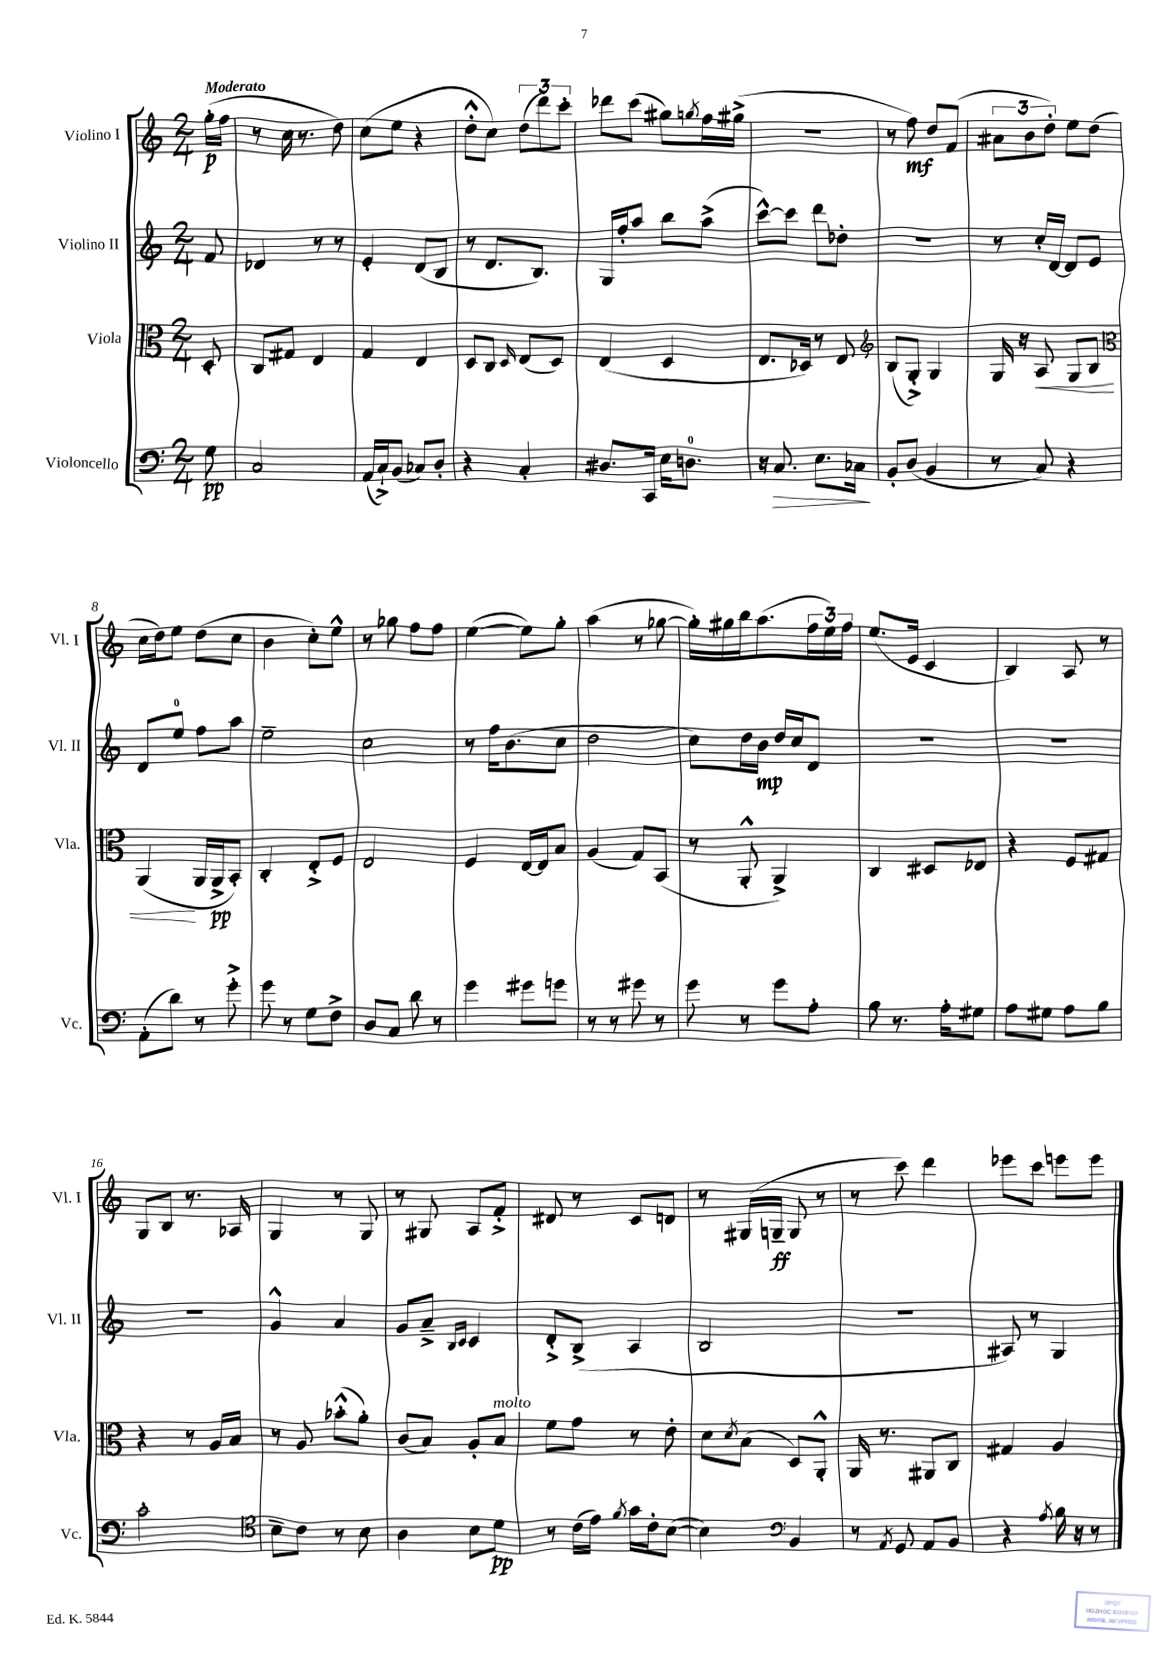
<<
\new StaffGroup <<
\new Staff = "s0" \with { instrumentName = "Violino I" shortInstrumentName = "Vl. I" } {
    \clef treble \key c \major \numericTimeSignature \time 2/4 \partial 8 \tempo "Moderato"
    g''16-.\p( f''16 |
    r8 c''16 r8. d''8) |
    c''8( e''8 r4 |
    d''8-.-^ c''8) \tuplet 3/2 { d''8( d'''8) c'''8-. } |
    des'''8 c'''8( gis''8) \acciaccatura { g''8 } f''16 gis''16->( |
    r2 |
    r8 f''8\mf) d''8 f'8( |
    \tuplet 3/2 { ais'8 b'8 d''8-.) } e''8 d''8( |
    c''16 d''16) e''8 d''8( c''8 |
    b'4 c''8-.) e''8-^ |
    r8 ges''8 f''8 f''8 |
    e''4~( e''8) g''8-. |
    a''4( r8 ges''8~ |
    ges''16-.) gis''16 b''16 a''8.( \tuplet 3/2 { f''16 e''16) f''16 } |
    e''8.( e'16 c'4 |
    b4) a8 r8 |
    g8 b8 r8. aes16 |
    g4 r8 g8 |
    r8 gis8 a8 f'8-.-> |
    dis'8 r8 c'8 d'8 |
    r8 gis16( g16--\ff g8 r8 |
    r8 c'''8) d'''4 |
    ees'''8 c'''8 e'''8 e'''8 \bar "|." |
}
\new Staff = "s1" \with { instrumentName = "Violino II" shortInstrumentName = "Vl. II" } {
    \clef treble \key c \major \numericTimeSignature \time 2/4 \partial 8
    f'8 |
    des'4 r8 r8 |
    e'4-. d'8( b8 |
    r8 d'8. b8.) |
    g16 f''16-. a''8 b''8 a''8->( |
    c'''8~-^) c'''8 d'''8 des''8-. |
    R2 |
    r8 c''16-. d'16~ d'8 e'8 |
    d'8 e''8-0 f''8 a''8 |
    e''2-- |
    c''2 |
    r8 f''16 b'8.( c''8 |
    d''2 |
    c''8) d''16 b'16\mp d''16 c''16 d'8 |
    R2 |
    R2 |
    R2 |
    g'4-^ a'4 |
    g'8 a'8---> \grace { b16 c'16 } c'4 |
    d'8-.-> b8->( a4 |
    b2 |
    r2 |
    ais8) r8 g4 \bar "|." |
}
\new Staff = "s2" \with { instrumentName = "Viola" shortInstrumentName = "Vla." } {
    \clef alto \key c \major \numericTimeSignature \time 2/4 \partial 8
    d8-. |
    c8 gis8 e4 |
    g4 e4 |
    d8 c8 \grace { d16 } e8( d8) |
    e4( d4 |
    e8. des16) r8 e8 |
    \clef treble b8( g8-.->) g4 |
    g16 r16 a8\< g8 b8 |
    \clef alto a,4\!( a,16 a,16->\pp b,8-.) |
    c4-. e8-.-> f8 |
    e2 |
    f4 e16~ e16 b8 |
    a4( g8) b,8( |
    r8 a,8-.-^ a,4->) |
    c4 dis8 ees8 |
    r4 f8 gis8 |
    r4 r8 a16 b16 |
    r8 a8 bes'8-.-^( a'8-.) |
    c'8( b8) a8-. b8^\markup { \italic "molto" } |
    f'8 g'8 r8 e'8-. |
    d'8 \acciaccatura { d'8 } b8( d8) a,8-.-^ |
    a,16 r8. ais,8 c8 |
    gis4 a4 \bar "|." |
}
\new Staff = "s3" \with { instrumentName = "Violoncello" shortInstrumentName = "Vc." } {
    \clef bass \key c \major \numericTimeSignature \time 2/4 \partial 8
    g8\pp |
    c2 |
    a,16( c16-!->) b,8( ces8) d8-. |
    r4 c4-. |
    dis8. c,16 e16 d8.-0 |
    r16 c8.\> e8. ces16\! |
    b,8-. d8( b,4 |
    r8 c8) r4 |
    a,8-.( d'8) r8 g'8-.-> |
    g'8 r8 g8 f8-> |
    d8 c8 d'8 r8 |
    g'4 gis'8 g'8 |
    r8 r8 gis'8 r8 |
    g'8 r8 g'8 a8-. |
    b8 r8. a16-. gis8 |
    a8 gis8 a8 b8 |
    c'2-. |
    \clef tenor b8-- c'8 r8 b8 |
    a4 b8 d'8\pp |
    r8 c'16( e'16) \acciaccatura { f'8 } g'16 c'16-. b8~( |
    b4) \clef bass b,4 |
    r8 \acciaccatura { a,8 } g,8 a,8 b,8 |
    r4 \acciaccatura { a8 } b16 r16 r8 \bar "|." |
}
>>
>>
